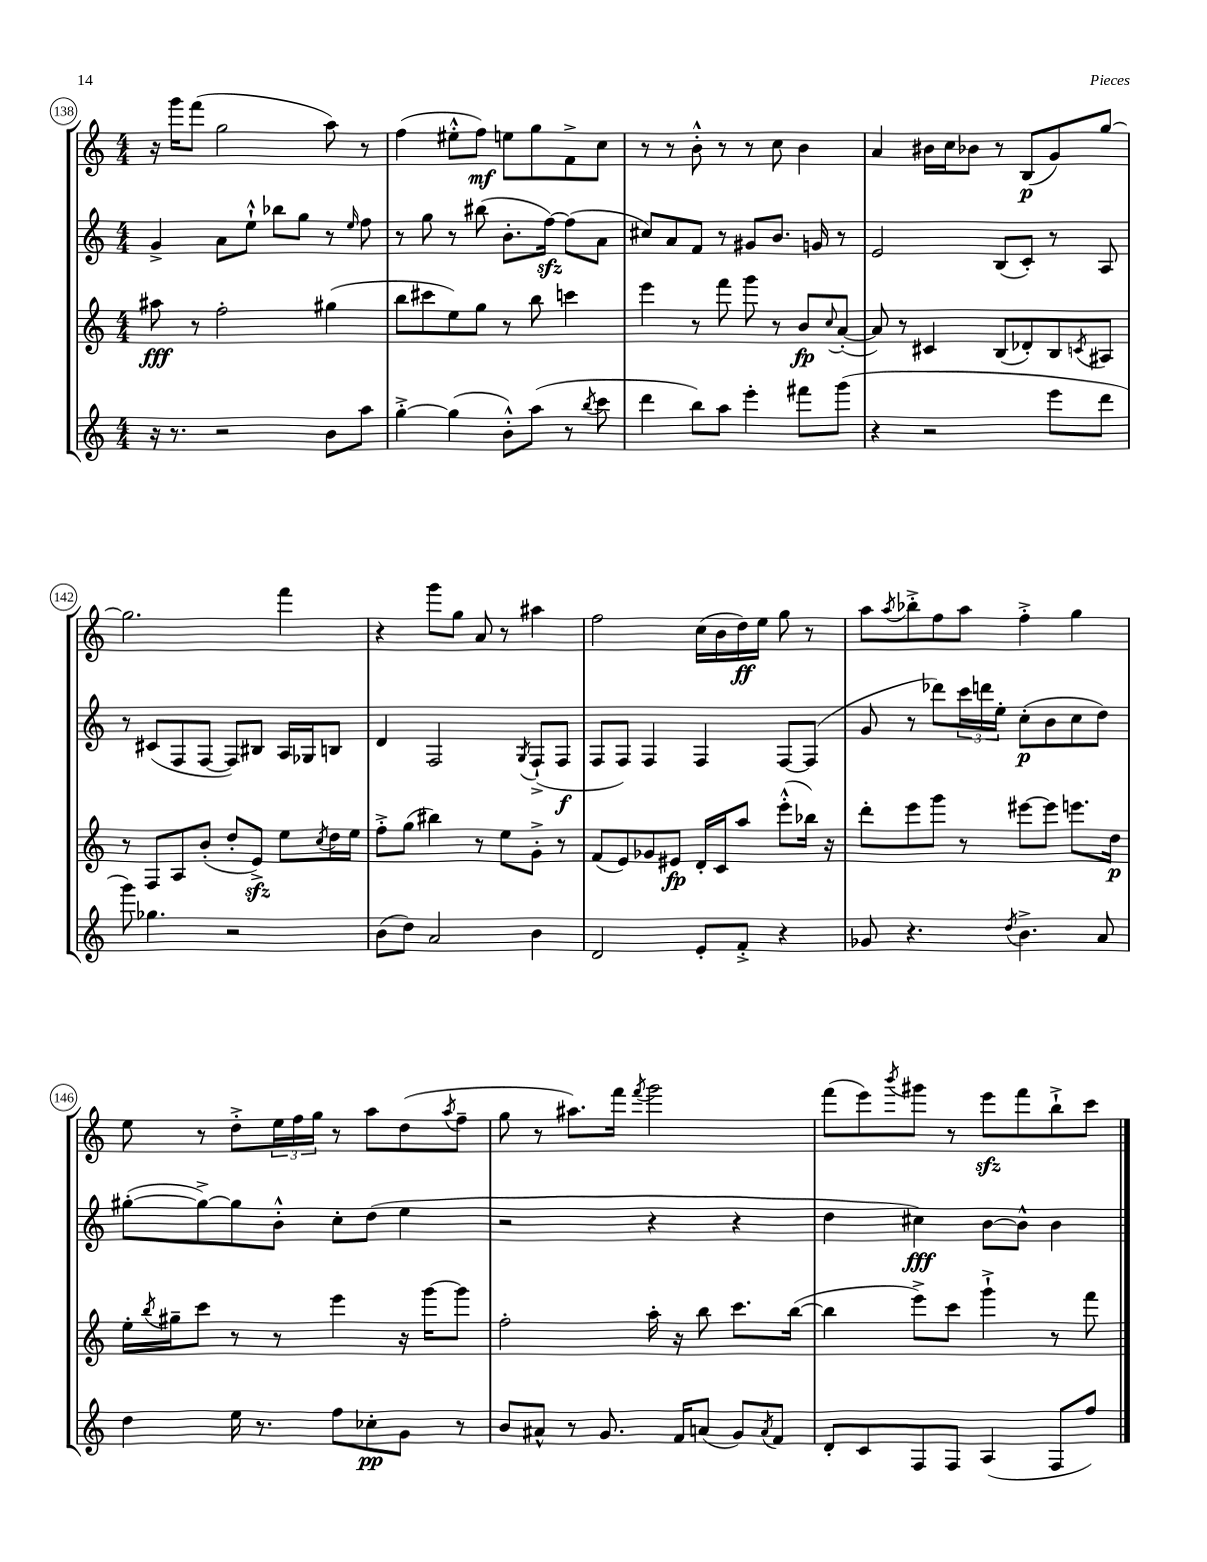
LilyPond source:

<<
\new StaffGroup <<
\new Staff = "s0" {
    \clef treble \key c \major \numericTimeSignature \time 4/4
    r16 g'''16 f'''8( g''2 a''8) r8 |
    f''4( eis''8-.-^ f''8\mf) e''8 g''8 f'8-> c''8 |
    r8 r8 b'8-.-^ r8 r8 c''8 b'4 |
    a'4 bis'16 c''16 bes'8 r8 b8\p( g'8) g''8~ |
    g''2. f'''4 |
    r4 g'''8 g''8 a'8 r8 ais''4 |
    f''2 c''16( b'16 d''16\ff) e''16 g''8 r8 |
    a''8 \acciaccatura { a''8 } bes''8-.-> f''8 a''8 f''4-.-> g''4 |
    e''8 r8 d''8-.-> \tuplet 3/2 { e''16 f''16 g''16 } r8 a''8 d''8( \acciaccatura { a''8 } f''8-- |
    g''8 r8 ais''8.) f'''16 \acciaccatura { f'''8 } g'''2 |
    f'''8( e'''8) \acciaccatura { b'''8 } gis'''8 r8 e'''8\sfz f'''8 b''8-!-> c'''8 \bar "|." |
}
\new Staff = "s1" {
    \clef treble \key c \major \numericTimeSignature \time 4/4
    g'4-> a'8 e''8-!-^ bes''8 g''8 r8 \grace { e''16 } f''8 |
    r8 g''8 r8 bis''8( b'8.-. f''16~\sfz) f''8( a'8 |
    cis''8) a'8 f'8 r8 gis'8 b'8. g'16 r8 |
    e'2 b8( c'8-.) r8 a8 |
    r8 cis'8( f8 f8~ f8) bis8 a16 ges16 b8 |
    d'4 f2 \acciaccatura { g8 } f8-!->( f8\f |
    f8 f8) f4 f4 f8~ f8( |
    g'8 r8 des'''8) \tuplet 3/2 { c'''16 d'''16 e''16-. } c''8-.\p( b'8 c''8 d''8) |
    gis''8~-.( gis''8~->) gis''8 b'8-.-^ c''8-. d''8( e''4 |
    r2 r4 r4 |
    d''4 cis''4\fff) b'8~ b'8-^ b'4 \bar "|." |
}
\new Staff = "s2" {
    \clef treble \key c \major \numericTimeSignature \time 4/4
    ais''8\fff r8 f''2-. gis''4( |
    b''8 cis'''8 e''8) g''8 r8 b''8 c'''4 |
    e'''4 r8 f'''8 g'''8 r8 b'8\fp \appoggiatura { c''8 } a'8~-.( |
    a'8) r8 cis'4 b8( des'8-.) b8 \acciaccatura { c'8 } ais8 |
    r8 f8 a8 b'8-.( d''8-. e'8->\sfz) e''8 \acciaccatura { c''8 } d''16 e''16 |
    f''8-.-> g''8( bis''4) r8 e''8 g'8-.-> r8 |
    f'8( e'8) ges'8 eis'8\fp d'16-. c'16 a''8 e'''8-.-^( bes''16) r16 |
    d'''8-. e'''8 g'''8 r8 eis'''8~ eis'''8 e'''8. d''16\p |
    e''16-. \acciaccatura { b''8 } gis''16-- c'''8 r8 r8 e'''4 r16 g'''16~ g'''8 |
    f''2-. a''16-. r16 b''8 c'''8. b''16~( |
    b''4 e'''8->) c'''8 g'''4-!-> r8 f'''8 \bar "|." |
}
\new Staff = "s3" {
    \clef treble \key c \major \numericTimeSignature \time 4/4
    r16 r8. r2 b'8 a''8 |
    g''4~-.-> g''4( b'8-.-^) a''8( r8 \acciaccatura { b''8 } c'''8 |
    d'''4 b''8) a''8 e'''4-. fis'''8 g'''8( |
    r4 r2 e'''8 d'''8 |
    g'''8) ges''4. r2 |
    b'8( d''8) a'2 b'4 |
    d'2 e'8-. f'8-.-> r4 |
    ges'8 r4. \acciaccatura { d''8 } b'4.-> a'8 |
    d''4 e''16 r8. f''8 ces''8-.\pp g'8 r8 |
    b'8 ais'8-^ r8 g'8. f'16 a'8( g'8) \acciaccatura { a'8 } f'8 |
    d'8-. c'8 f8 f8 a4( f8 f''8) \bar "|." |
}
>>
>>
\layout { \context { \Score currentBarNumber = #138 \override BarNumber.stencil = #(make-stencil-circler 0.1 0.3 ly:text-interface::print) } }
